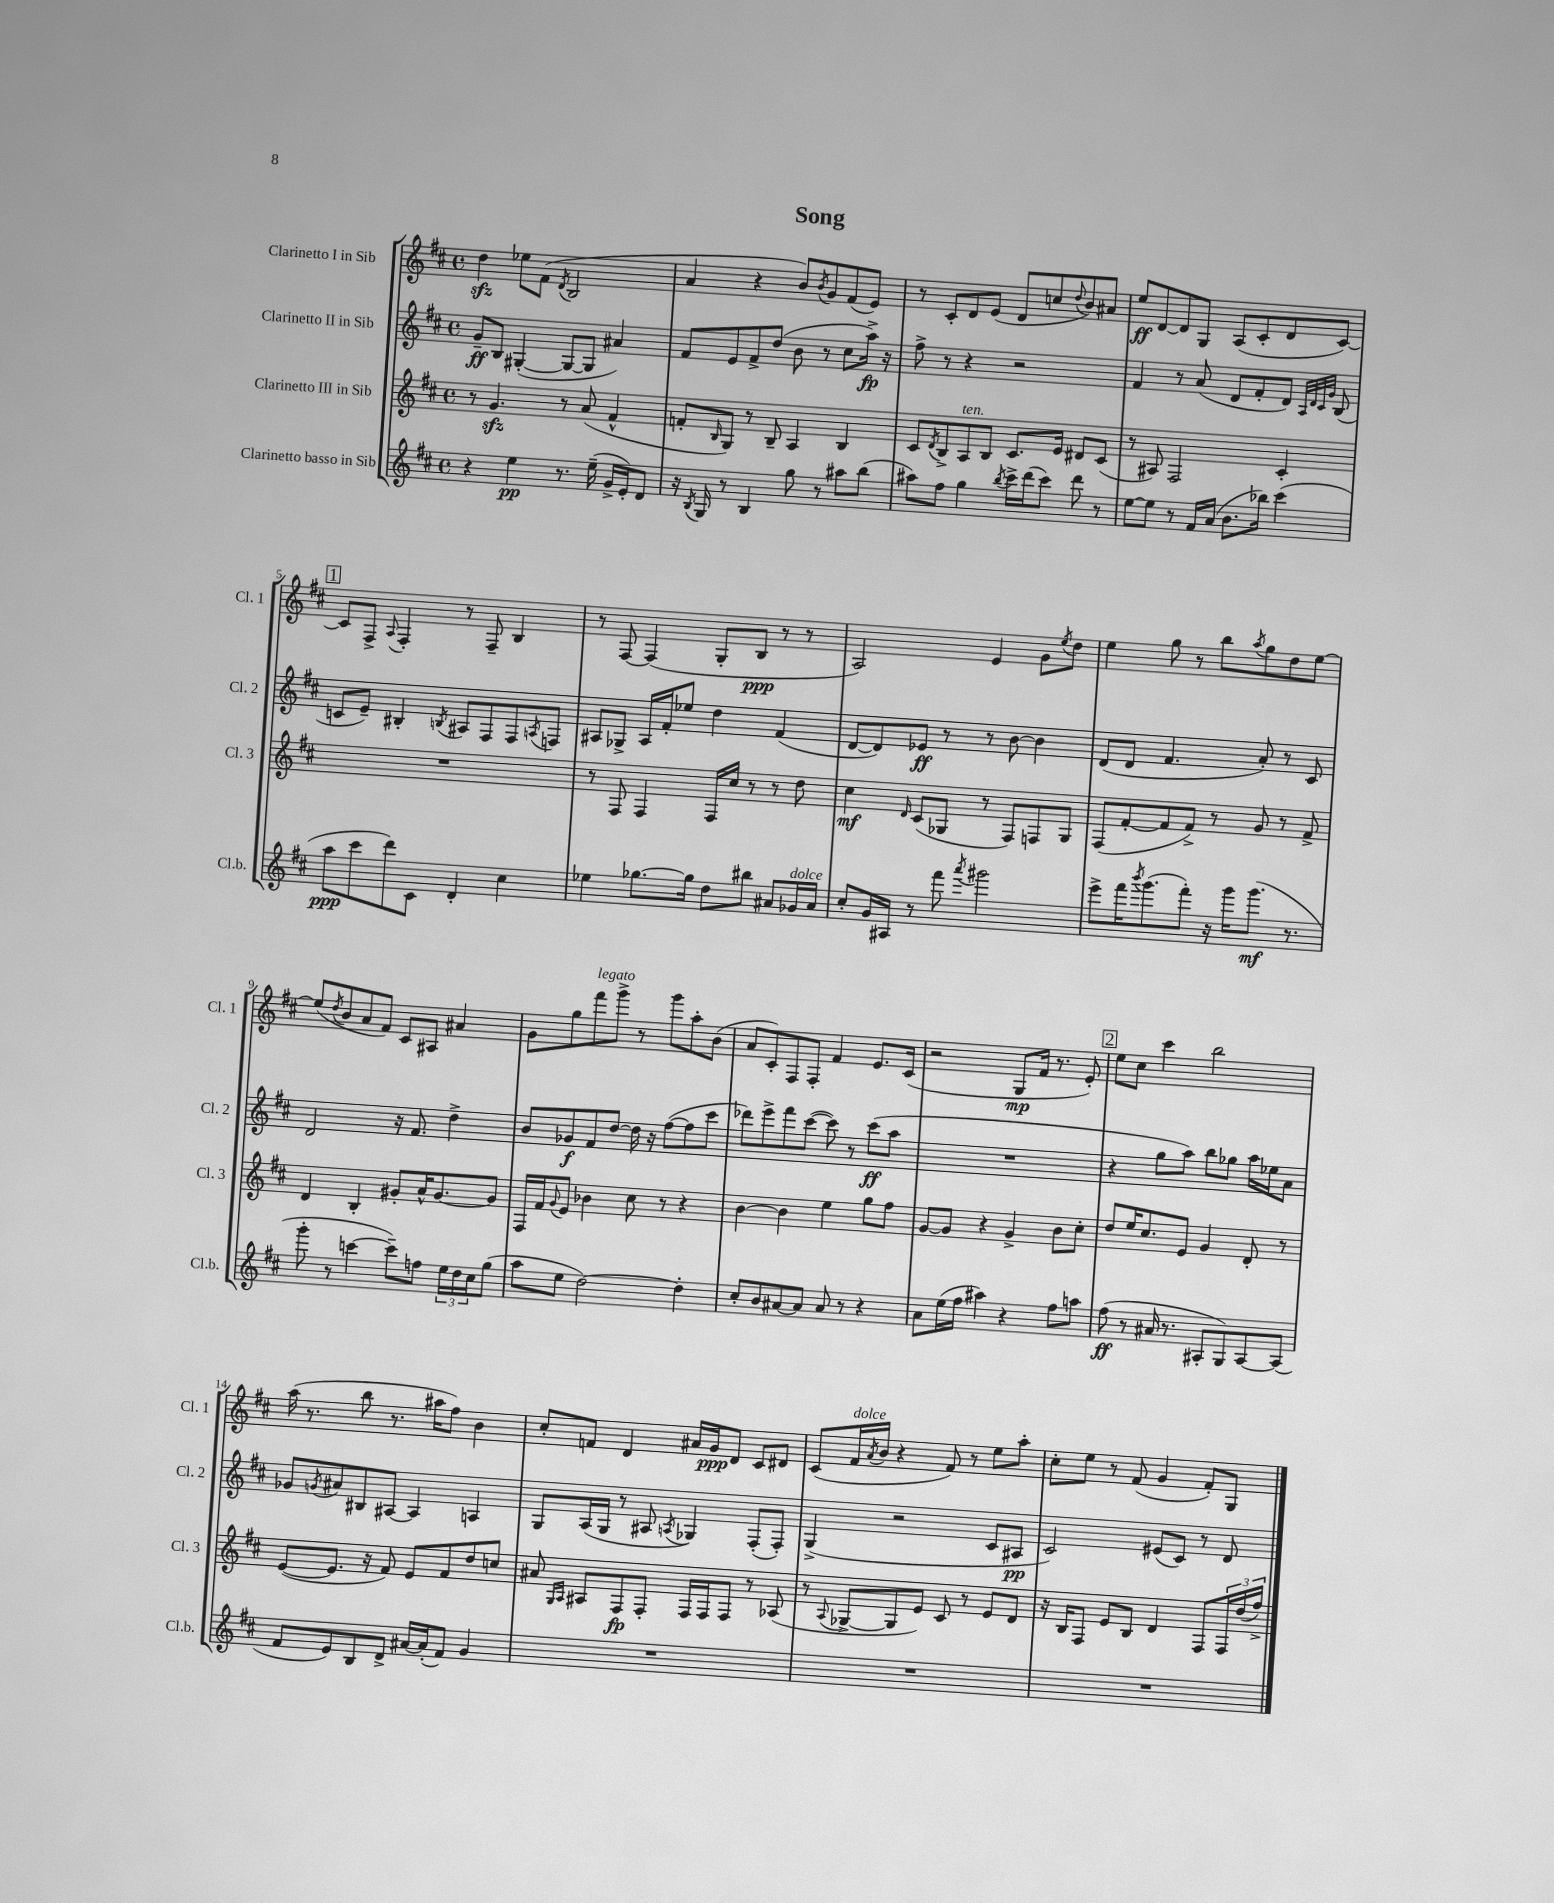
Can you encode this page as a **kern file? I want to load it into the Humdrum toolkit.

**kern	**kern	**kern	**kern
*staff4	*staff3	*staff2	*staff1
*clefG2	*clefG2	*clefG2	*clefG2
*k[f#c#]	*k[f#c#]	*k[f#c#]	*k[f#c#]
*M4/4	*M4/4	*M4/4	*M4/4
*met(c)	*met(c)	*met(c)	*met(c)
4r	8r	8g~/L	4dd\
.	4.g/	8B/J	.
4ee\	.	([4G#'/	8ee-\L
.	.	.	(8f#\J
.	.	.	8qd/
8.r	8r	8G#/_L	2B/
.	(8a/	8G#/]J	.
(16ee~\	.	.	.
16g^/LL	4f#^^/	4a#/)	.
16e'/J)	.	.	.
8d/J	.	.	.
=	=	=	=
16r	8f'/L	8f#/L	4a/
8qB/	.	.	.
16G/	.	.	.
.	16qqB/	.	.
8r	8G/J)	8e/	.
4B/	8r	8f#^/	4r
.	8B~/	(8dd/J	.
8gg\	4A/	8b\	8b/L)
.	.	.	8qb/
8r	.	8r	8g/
8aa#\L	4B/	8cc#\L	(8f#/
(8bb\J	.	16aa^\Jk)	8e/J)
.	.	16r	.
=	=	=	=
8aa#\L)	8c#/L	8ff#^\	8r
.	8qd/	.	.
8ff#\J	8B^/	8r	8c#'/L
4gg\	8A/	4r	8d/
.	8B/J	.	(8e/J
8qbb/	.	.	.
16ccc#^\LL	8.c#/L	2r	8d/L
(16ddd\J	.	.	.
8ccc#\J)	.	.	8cc/
.	16e/Jk	.	.
.	.	.	8qqdd/
8ddd\	8d#/L	.	8b/)
8r	(8c#/J	.	8a#/J
=	=	=	=
[8ee\L	8r	4f#/	8ee/L
8ee\]J	8A#/)	.	[8d/
8r	2F#/	8r	8d/]
16f#/LL	.	(8a/	8G/J
(16a/JJ	.	.	.
8.b\L	.	8d/L	(8A/L
.	.	8f#'/	8c#'/
16bb-\Jk)	.	.	.
(4ccc#\	4c#'/	8d/J)	8d/
.	.	32qqA/LLL	.
.	.	32qqd/	.
.	.	32qqc#/	.
.	.	32qqg/JJJ	.
.	.	(8B/	[8c#/J)
=	=	=	=
8aa\L	1r	8c/L	8c#/]L
8ccc#\	.	8e~/J)	8F#^/J
.	.	.	8qqA/
8ddd\)	.	4B#'/	4F#'/
8c#\J	.	.	.
.	.	8qB/	.
4d'/	.	8A#/L	8r
.	.	8F#/	8F#~/
4cc#\	.	8F#/	4B/
.	.	8qA/	.
.	.	8F/J	.
=	=	=	=
4ee-\	8r	8A#/L	8r
.	8F#/	8G-^/J	[8F#/
[8.gg-\L	4F#/	16A#/LL	(4F#/]
.	.	16f#'/J	.
.	.	8ee-/J	.
16gg-\]Jk	.	.	.
8dd\L	16F#/LL	4dd\	8G'/L
.	16cc#/JJ	.	.
8bb#\J	8r	.	8B/J
8a#/L	8r	(4f#/	8r
16g-/L	8dd\	.	8r
16a#/JJ	.	.	.
=	=	=	=
8cc#'/L	4cc#\	[8d/L	2A/)
16g/L	.	8d/])	.
16A#/JJ	.	.	.
.	16qqd/	.	.
8r	(8c#/L	8e-/J	.
8fff#\	8G-/J	8r	.
8qaaa/	.	.	.
2ggg#\	8r	8r	4e/
.	8F#/L)	[8b\	.
.	8F/	4b\]	8g\L
.	.	.	8qee/
.	8G-/J	.	8dd\J
=	=	=	=
8eee^\L	(8F#/L	(8d/L	4ee\
16fff#\K	[8f#'/	8d/J	.
8qbbb/	.	.	.
(8.ggg\	.	.	.
.	8f#/]	4.f#/	8gg\
8fff#'\J)	8f#^/J)	.	8r
16r	8r	.	8bb\L
16ggg\LK	.	.	.
.	.	.	8qaa/
(8.ggg\J	8g/	8a'/)	8gg\
.	8r	8r	8dd\
8.r	.	.	.
.	8f#^/	8c#/	[8ee\J
=	=	=	=
8ggg'\	4d/	2d/	(8ee/]L
.	.	.	8qdd/
8r	.	.	8b/
[4ccc\	4B'/	.	8a/
.	.	.	8f#/J)
8ccc~\]L)	8g#'/L	16r	8c#/L
.	.	8.f#/	.
8ff\J	16a^^/K	.	8A#/J
.	[8.g#/	.	.
24ee\LL	.	4dd^\	4a#/
24dd\	.	.	.
24cc#\J	.	.	.
(8gg\J	8g#/]J	.	.
=	=	=	=
8aa\L	16F#/LL	8b/L	8g\L
.	16f#/J	.	.
.	8qqg/	.	.
8ee\J	8e/J	8g-/	8gg\
[2dd\)	4b-\	8f#/	8fff#\
.	.	[8dd/J	8ggg^\J
.	8cc#\	16dd\]	8r
.	.	16r	.
.	8r	([8ff#\L	8ggg\L
4dd'\]	4r	8ff#\]	8aa'\
.	.	8ccc#\J	(8b\J
=	=	=	=
8cc#'/L	[4b\	8ddd-\L)	8a/L
8b/	.	8eee^\	8c#'/)
[8a#/	4b\]	8fff#\	8F#/
8a#/]J	.	([8ccc#\J	8F#'/J
8a#/	4ee\	8ccc#\])	4f#/
8r	.	8r	.
4r	8gg\L	(8ccc#\L	8.e/L
.	8ff#\J	8aa\J	.
.	.	.	(16c#/Jk
=	=	=	=
8a\L	[8g/L	1r	2r
(16ee\L	8g/]J	.	.
16ff#\JJ	.	.	.
4aa#\)	4r	.	.
4r	4g^/	.	8G/L
.	.	.	16f#/Jk
.	.	.	8.r
8ff#\L	8b\L	.	.
8aa\J	8cc#'\J	.	8e'/)
=	=	=	=
(8ff#\	8dd/L	4r	8ee\L
8r	16ee/K	.	8cc#\J
.	8.cc#/	.	.
16a#/	.	8gg\L	4ccc#\
8.r	.	.	.
.	8e/J	8aa\J)	.
8A#'/L	4g/	8bb\L	2bb\
8G/)	.	8gg-\J	.
[8A#/	8d'/	16aa\LL	.
.	.	16ee-\J	.
(8A#/]J	8r	8a\J	.
=	=	=	=
8f#/L	([8e/L	8g-/L	(16aa\
.	.	.	8.r
.	.	8qg/	.
8e/)	8.e/]J	8a#/	.
8B/	.	8B#/	8bb\
.	16r	.	.
8d^/J	8f#/)	[8A#/J	8.r
[16a#/LL	8e/L	4A#/]	.
(16a#'/]J	.	.	16aa#\LK
8f#/J)	8f#/	.	8ff#\J)
4g/	8dd/	4A/	4b\
.	8cc/J	.	.
=	=	=	=
1r	8a#/	8G/L	8cc#'/L
.	16qqG/LL	.	.
.	16qqA/JJ	.	.
.	8A#/L	(16A/L	8f/J
.	.	16G/JJ	.
.	8F#/	8r	4d/
.	8F#'/J	8A#/	.
.	.	8qA/	.
.	16F#/LL	4G-/)	16a#/LL
.	16F#/J	.	16g/J
.	8F#/J	.	8d/J
.	8r	(8F#'/L	8c#/L
.	(8A-/	8F#'/J)	8d#/J
=	=	=	=
1r	8r	(4G^/	(8c#/L
.	8qqA/	.	.
.	[8G-^/L	.	16f#/L
.	.	.	8qa/
.	.	.	16b/JJ
.	8G-/]	2r	4r
.	8e/J)	.	.
.	8c#/	.	8f#/)
.	8r	.	8r
.	8e/L	8c#/L	8ee\L
.	8d/J	8A#/J	8aa'\J
=	=	=	=
1r	16r	2c#/)	8cc#'\L
.	16B/LK	.	.
.	8F#/J	.	8ee\J
.	8e/L	.	8r
.	8B/J	.	(8f#/
.	4d/	(8e#/L	4g/
.	.	8c#/J)	.
.	8F#/L	8r	8f#'/L)
.	24F#/L	8d/	8G/J
.	(24dd/	.	.
.	24ff#^/JJ)	.	.
==	==	==	==
*-	*-	*-	*-
